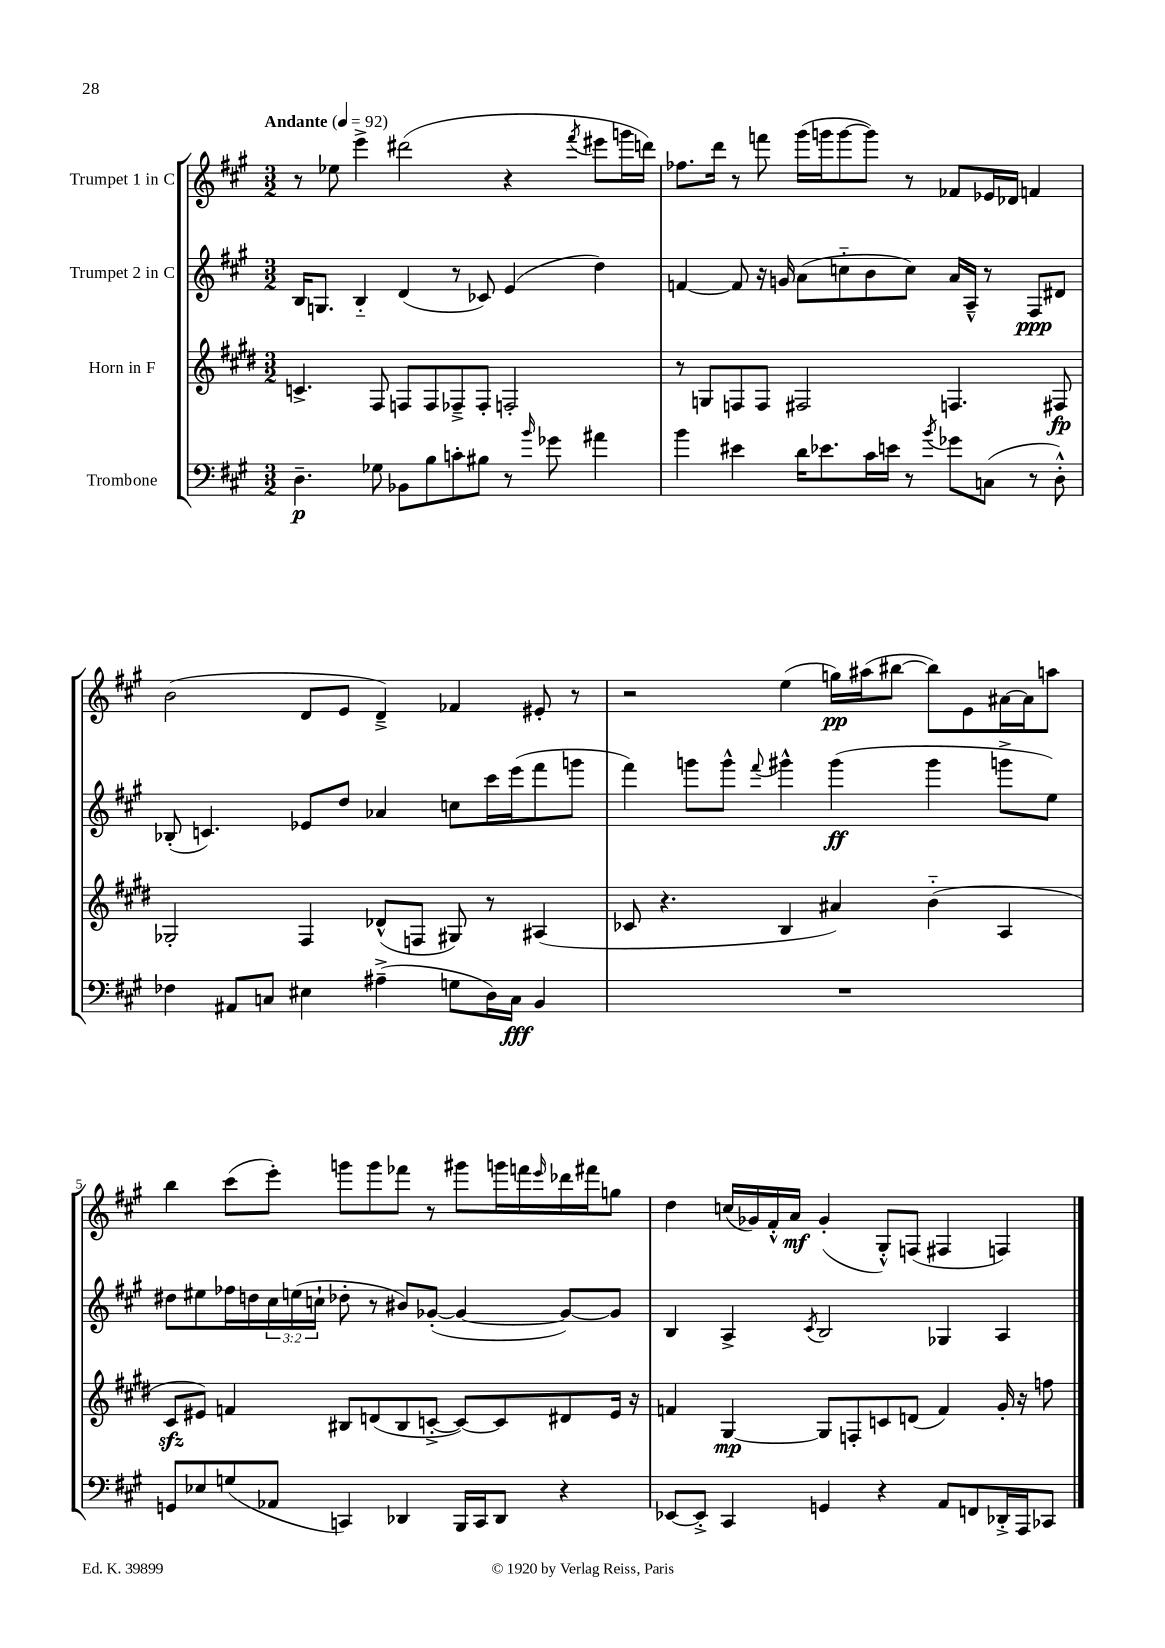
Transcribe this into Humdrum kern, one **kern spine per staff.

**kern	**kern	**kern	**kern
*staff4	*staff3	*staff2	*staff1
*clefF4	*clefG2	*clefG2	*clefG2
*k[f#c#g#]	*k[f#c#g#d#]	*k[f#c#g#]	*k[f#c#g#]
*M3/2	*M3/2	*M3/2	*M3/2
*MM92	*MM92	*MM92	*MM92
4.D~	4.c^	16B	8r
.	.	8.G	.
.	.	.	8ee-
.	.	4B'~	4eee^
8G-	8F#	.	.
8BB-	8F	(4d	(2ddd#
8B	8F	.	.
8c'	8F-~^	8r	.
8B#	8F-'	8c-)	.
8r	2F'	(4e	4r
16qqb	.	.	.
8g-	.	.	.
.	.	.	8qfff#
4a#	.	4dd)	8eee#
.	.	.	16ggg
.	.	.	16ddd)
=	=	=	=
4b	8r	[4f	8.ff-
.	8G	.	.
.	.	.	16ddd
4e#	8F	8f]	8r
.	8F	16r	8fff
.	.	16g	.
16d	2F#	(8a	(16ggg#
8.e-	.	.	16ggg
.	.	8cc'~	[8ggg
16c#	.	8b	8ggg])
16e	.	.	.
8r	.	8cc)	8r
8qb	.	.	.
8g-	4.F	16a	8f-
.	.	16A~^^	.
(8C	.	8r	16e-
.	.	.	16d-
8r	.	8F#	4f
8D'^^)	8F#	8d#	.
=	=	=	=
4F-	2G-'	(8B-'	(2b
.	.	4.c)	.
8AA#	.	.	.
8C	.	.	.
4E#	4F#	8e-	8d
.	.	8dd	8e
(4A#~^	(8d-^^	4a-	4d~^)
.	8F	.	.
8G	8G#)	8cc	4f-
16D)	8r	16ccc#	.
16C	.	(16eee	.
4BB	(4A#	8fff#	8e#'
.	.	8ggg	8r
=	=	=	=
1.r	8c-	4fff#)	2r
.	4.r	.	.
.	.	8ggg	.
.	.	8ggg^^	.
.	.	8qqfff#	.
.	4B	4ggg#^^	(4ee
.	4a#)	(4ggg#	16gg)
.	.	.	(16aa#
.	.	.	[8bb#
.	(4b'~	4ggg#	8bb#])
.	.	.	8e
.	4A	8ggg^	[16a#
.	.	.	16a#]
.	.	8ee)	8aa
=	=	=	=
8GG	8c#	8dd#	4bb
8E-	8e#)	8ee#	.
(8G	4f	16ff-	(8ccc#
.	.	16dd	.
8AA-	.	24cc#	8eee')
.	.	(24ee	.
.	.	24cc`	.
4CC)	8B#	8dd-'	8ggg
.	(8d	8r	8ggg
4DD-	8B#	8b#)	8fff-
.	[8c'^	([8g-'	8r
16BBB	8c_)	4g-_	8ggg#
16CC	.	.	.
8DD-	8c]	.	16ggg
.	.	.	16fff
.	.	.	16qqeee
4r	8d#	8g-_)	16ddd-
.	.	.	16fff#
.	16e#	8g-]	8gg
.	16r	.	.
=	=	=	=
[8EE-	4f	4B	4dd
8EE-'^]	.	.	.
4CC#	[4G#	4A^	(16cc
.	.	.	16g-)
.	.	.	16f#'^^
.	.	.	16a
.	.	8qc#	.
4GG	8G#]	2B	(4g-'
.	8F'	.	.
4r	8c	.	8G#'^^)
.	(8d	.	(8F
8AA	4f)	4G-	4F#
8FF	.	.	.
16DD-'^	16g#'	4A	4F)
16AAA	16r	.	.
8CC-	8ff	.	.
==	==	==	==
*-	*-	*-	*-
